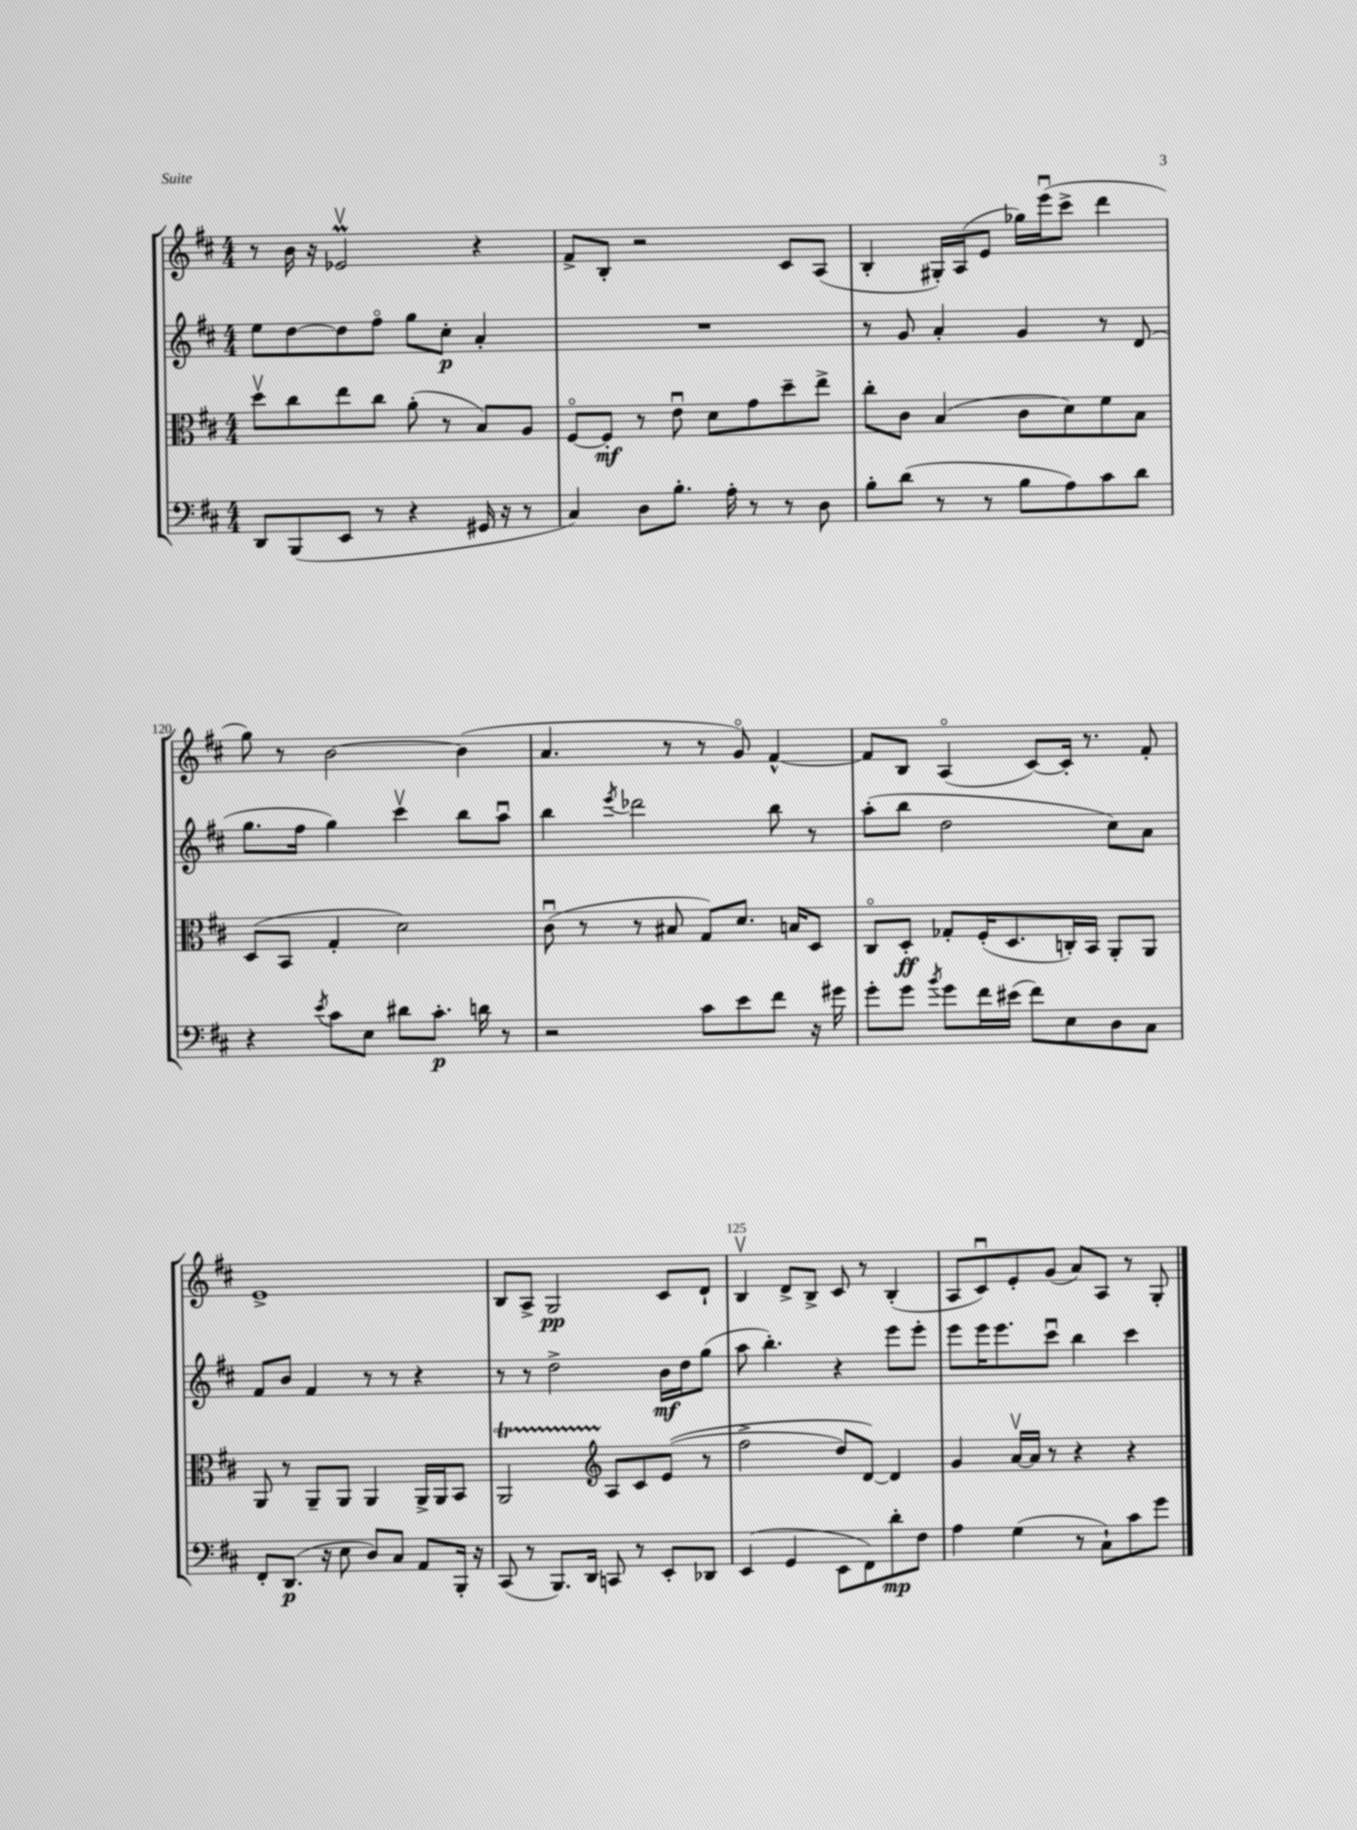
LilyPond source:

<<
\new StaffGroup <<
\new Staff = "s0" {
    \clef treble \key d \major \numericTimeSignature \time 4/4
    r8 b'16 r16 ees'2\upbow\prall r4 |
    fis'8-> b8-. r2 cis'8 a8( |
    b4-. gis16-.) a16( e'8 ges''16) e'''16\downbow( cis'''8-> d'''4 |
    g''8) r8 b'2~ b'4( |
    a'4. r8 r8 g'8\flageolet) fis'4~-^ |
    fis'8 b8 a4\flageolet( cis'8~) cis'16-. r8. fis'8-. |
    e'1-> |
    b8 a8-> g2\pp cis'8 d'8-! |
    b4\upbow d'8-> b8-> cis'8 r8 b4-.( |
    a8 cis'8\downbow) e'8-. g'8( a'8) a8 r8 g8-. \bar "|." |
}
\new Staff = "s1" {
    \clef treble \key d \major \numericTimeSignature \time 4/4
    e''8 d''8~ d''8 fis''8\flageolet g''8 cis''8-.\p a'4-. |
    R1 |
    r8 g'8 a'4-. g'4 r8 d'8( |
    g''8. fis''16 g''4) cis'''4\upbow b''8 a''8\downbow |
    b''4 \acciaccatura { e'''8 } des'''2 b''8 r8 |
    a''8-.( b''8 d''2 cis''8) a'8 |
    fis'8 b'8 fis'4 r8 r8 r4 |
    r8 r8 d''2-> b'16\mf d''16 g''8( |
    a''8 b''4.-.) r4 e'''8 e'''8-. |
    e'''8 e'''16 e'''8. cis'''8\downbow b''4 cis'''4 \bar "|." |
}
\new Staff = "s2" {
    \clef alto \key d \major \numericTimeSignature \time 4/4
    d''8\upbow cis''8 e''8 cis''8 a'8-.( r8 b8) a8 |
    fis8~\flageolet fis8-.\mf r8 e'8\downbow d'8 g'8 d''8-- e''8-> |
    cis''8-. cis'8 b4( cis'8 d'8) fis'8 b8 |
    d8( b,8 g4-. d'2) |
    cis'8\downbow( r8 r8 bis8 g8) d'8. b16 d8 |
    cis8\flageolet d8-.\ff ges8-. fis16-.( d8. c16-.) b,16 a,8-. a,8 |
    a,8 r8 a,8-- a,8 a,4 a,16-> a,16 b,8 |
    a,2\startTrillSpan \clef treble a8\stopTrillSpan cis'8 e'8(\( r8 |
    fis''2-> d''8) d'8~\) d'4 |
    g'4 a'16~\upbow a'16 r8 r4 r4 \bar "|." |
}
\new Staff = "s3" {
    \clef bass \key d \major \numericTimeSignature \time 4/4
    d,8 b,,8( e,8 r8 r4 gis,16 r16 r8 |
    cis4) d8 b8.-. a16-. r8 r8 d8 |
    b8-. d'8( r8 r8 b8 a8) cis'8 d'8 |
    r4 \acciaccatura { e'8 } cis'8 e8 dis'8 cis'8.-.\p d'16 r8 |
    r2 cis'8 e'8 fis'8 r16 gis'16 |
    g'8-. g'8 \acciaccatura { b'8 } g'8 fis'16 eis'16( fis'8) e8 d8 cis8 |
    fis,8-. d,8.\p( r16 e8 d8) cis8 a,8 b,,16-. r16 |
    cis,8( r8 b,,8.) d,16 c,8 r8 e,8-. des,8 |
    e,4( g,4 e,8 fis,8) d'8-.\mp fis8 |
    a4 g4( r8 cis8-!) cis'8 g'8 \bar "|." |
}
>>
>>
\layout { \context { \Score currentBarNumber = #117 \override BarNumber.break-visibility = ##(#f #t #t) barNumberVisibility = #(every-nth-bar-number-visible 5) } }
